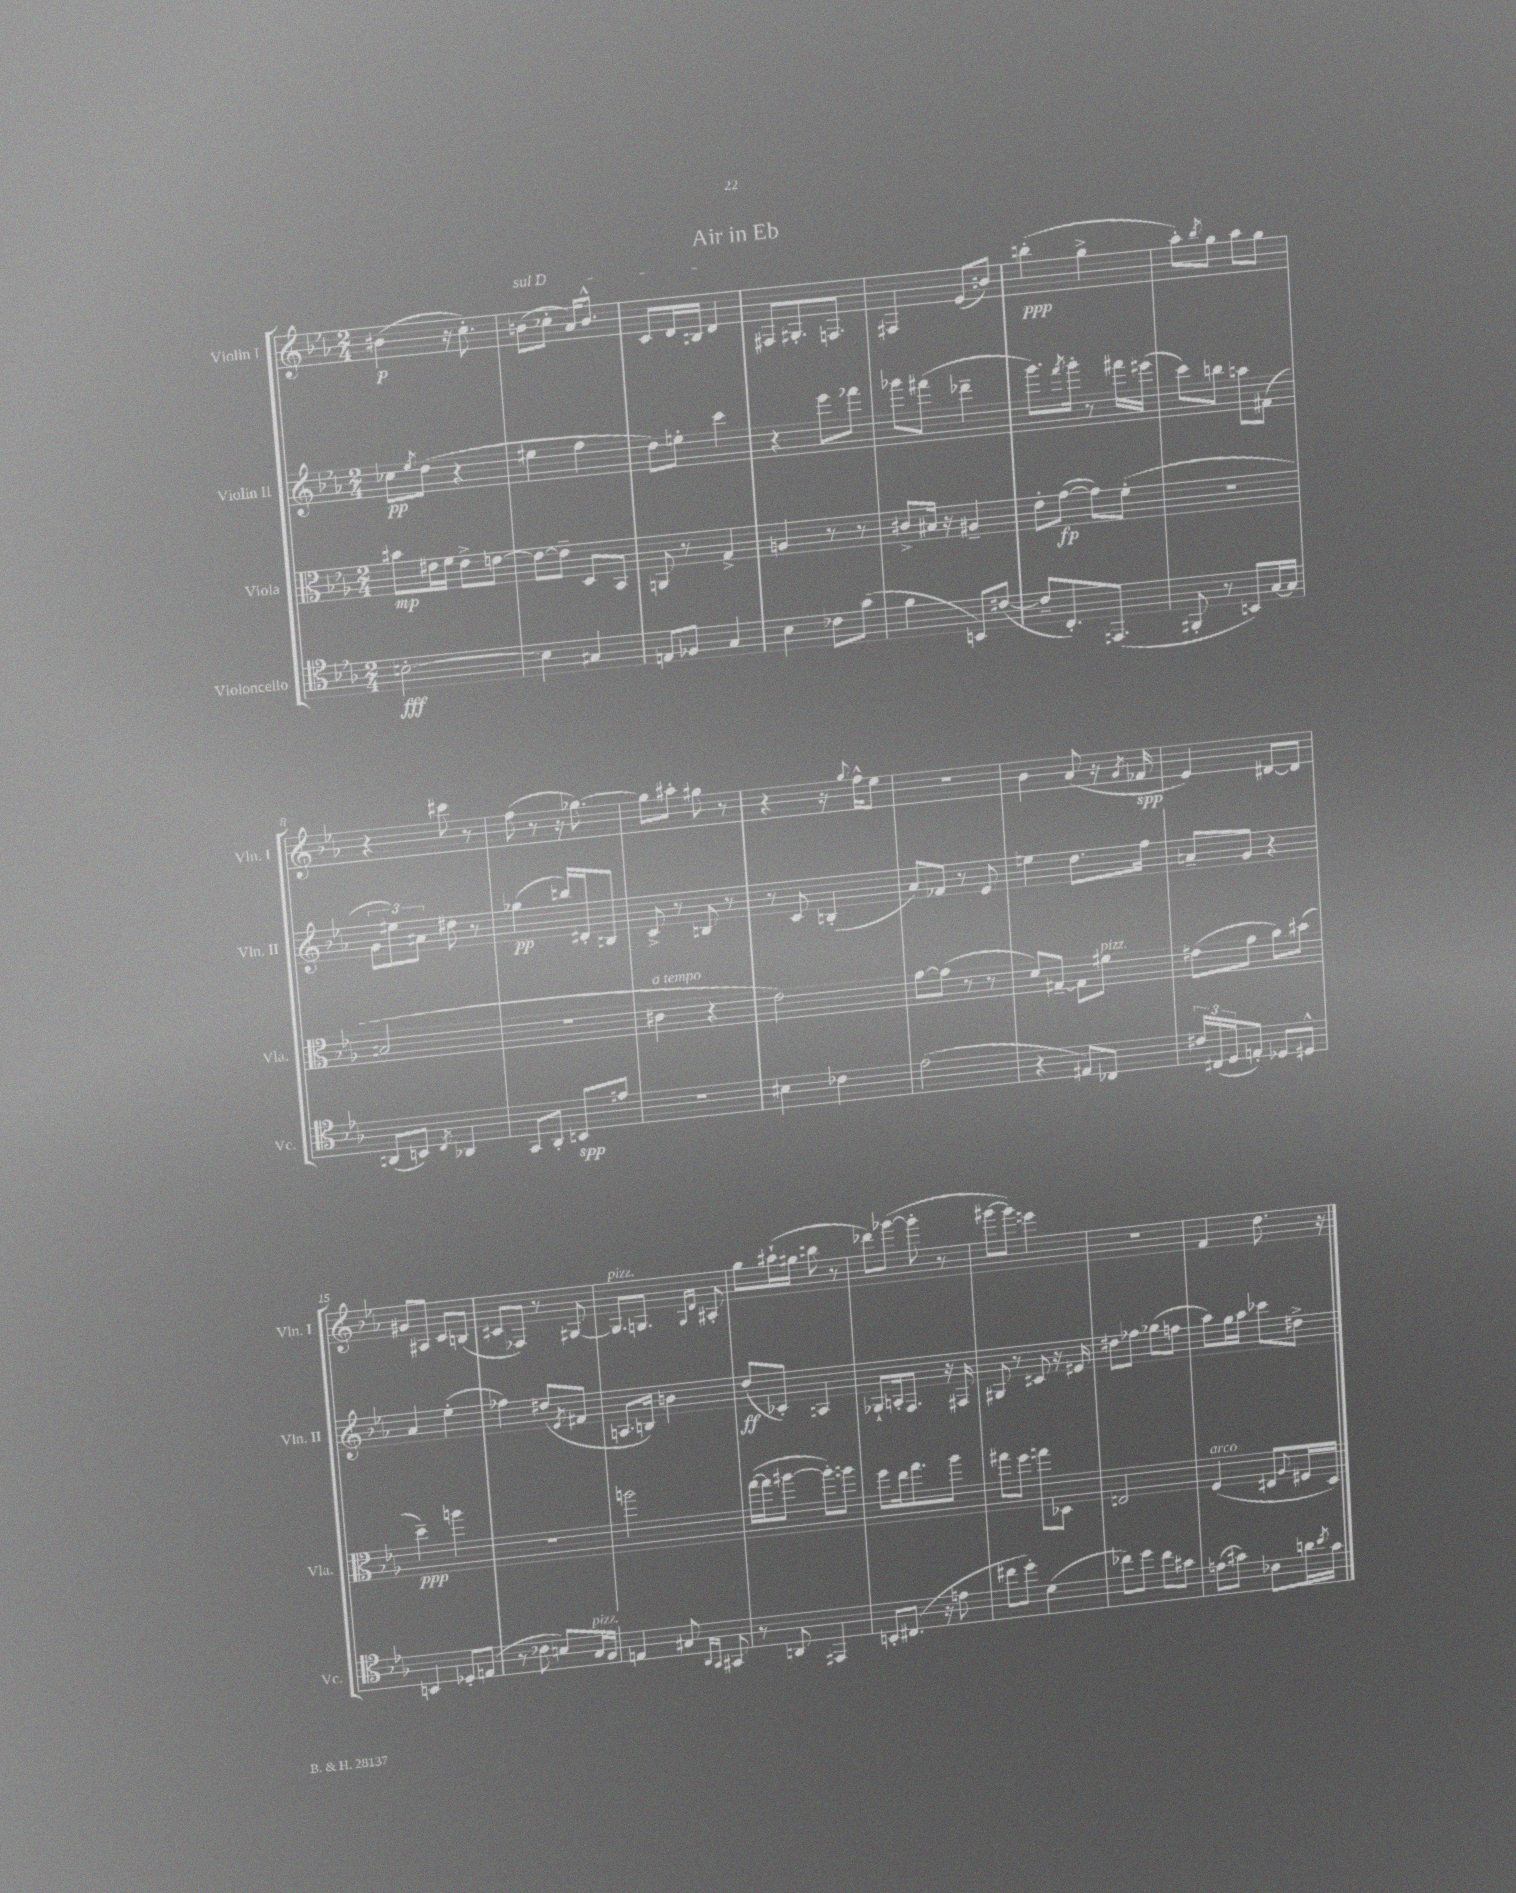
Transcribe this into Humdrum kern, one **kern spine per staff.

**kern	**kern	**kern	**kern
*staff4	*staff3	*staff2	*staff1
*clefC4	*clefC3	*clefG2	*clefG2
*k[b-e-a-]	*k[b-e-a-]	*k[b-e-a-]	*k[b-e-a-]
*M2/4	*M2/4	*M2/4	*M2/4
[2B'\	8b#\L	8cc-\L	(4b#\
.	.	8qee-/	.
.	16e#\L	(8dd\J	.
.	16f\JJ	.	.
.	8e#^\L	4r	16r
.	.	.	8.cc'\)
.	[8e\J	.	.
=	=	=	=
4B\]	8e\_L	4ee#\	(8b\L
.	8e~\]J	.	8cc-'\J
4G#/	8D/L	4ff\	16a-/LK)
.	.	.	8.b^^/J
.	8BB-/J	.	.
=	=	=	=
8E/L	8AA/	8dd\L)	8c/L
8F-/J	8r	8ee'\J	16d/L
.	.	.	16B/JJ
4G/	4G^/	4ccc\	4d/
=	=	=	=
4B-\	4A/	4r	8F#/L
.	.	.	8.G#'/
8c-\L	8r	8eee-\L	.
.	.	.	8.F/J
(8g\J	8r	8fff-\J	.
=	=	=	=
4f\	8c#^/L	8ggg-\L	4F#/
.	16B#/Jk	(8fff#\J	.
.	16r	.	.
8BB/L)	4A#~/	4ddd-~\	(8e-/L
([8c#/J	.	.	8b/J)
=	=	=	=
8c#~/]L	8e-'\L	8.ggg\L)	(4bb'\
8.C'/)	([8g\J	.	.
.	.	8qfff/	.
.	.	16ggg'\Jk	.
.	8g\]L)	8r	4gg^\
(8.EE/J	.	.	.
.	(8f'\J	16fff#\LL	.
.	.	(16eee#\JJ	.
=	=	=	=
8FF#'/	2r	8ccc\L)	8aa-'\L)
.	.	.	8qbb-/
8r	.	8bb\J	8gg\J
8BB/L)	.	8aa\L	8aa-\L
[16G/L	.	(8f#\J	8gg\J
16G/]JJ	.	.	.
=	=	=	=
(8AA/L	2B/	12g\L	4r
.	.	12ee#\)	.
8BB/J)	.	.	.
.	.	12a#\J	.
8qC/	.	.	.
4AA-/	.	8dd#\	8ccc#\
.	.	8r	8r
=	=	=	=
8GG/L	2r	(4gg-\	(8ff\
8AA-'/J	.	.	8r
8BB/L	.	16bb/LL)	16r
.	.	16d#'/J	[8.gg-\)
8e/J	.	8B/J	.
=	=	=	=
2r	4c#\	8c^/	8gg-\]L
.	.	8r	8aa#'\J
.	4r	8B/	8gg#\
.	.	8r	8r
=	=	=	=
4B#\	2e-\)	8r	4r
.	.	8c/	.
4c-\	.	(4B'/	16r
.	.	.	8qqgg/
.	.	.	16ff^^\LK
.	.	.	8ee-\J
=	=	=	=
(2e-\	[8g\L	8a-/L)	2r
.	(8g\]J	8f-/J	.
.	8r	8r	.
.	8r	8e-/	.
=	=	=	=
4r	8d/L)	4ee\	4b-\
.	[8G#~/J	.	.
8E#/L)	8G#\]L	8.dd\L	(8a-/
8C-/J	8f#\J	.	16r
.	.	.	8qg/
.	.	16ff\Jk	16f-/
=	=	=	=
24c#/LL	(8e#\L	8a~/L	4e-/)
(24C#/	.	.	.
24D/J	.	.	.
8E'/J)	8g\J	8g/J	.
8D-/L	8a-\L)	4r	[8d#/L
8D#^^/J	(8b#\J	.	8d#/]J
=	=	=	=
4BB/	4dd~\)	4a-/	8g#/L
.	.	.	8A#/J
8D-'/L	4aa\	(4ee-'\	8c/L
(8E/J	.	.	(8B/J
=	=	=	=
8r	2r	4ff-\)	8c#/L
8c-\	.	.	8F-/J)
8B/L)	.	(8dd#/L	8r
.	.	8qe-/	.
16G/L	.	8f#/J	[8G#/
16F/JJ	.	.	.
=	=	=	=
4E/	2aa\	8.A/L	8.G#/]L
.	.	16B/Jk)	8.G/J
8G#/	.	4b\	.
16qqAA-/LL	.	.	16qqG/LL
16qqGG/JJ	.	.	16qqd/JJ
8GG#/	.	.	8A#'/
=	=	=	=
8r	([16gg\LL	(8dd/L	8gg\L
.	16gg\]J	.	.
8AA/	[8aa#\J	8c-'/J)	(16aa#`\L
.	.	.	16gg#\JJ
4EE#/	8aa#'\]L)	4A/	8bb\
.	8aa\J	.	8r
=	=	=	=
8BB'/L	8ff\L	8G-`/L	8ddd-\L)
(8.C#/J	16ee-\k	16A'/k	([8ggg-\J
.	8.gg\	8.F/J	.
.	.	.	8ggg-'\]
16r	.	.	.
8e\	8aa-\J	16r	8r
.	.	16F#/	.
=	=	=	=
8cc#\L	8gg#\L	8G#/	[8ggg#\L
8dd'\J)	8ff\J	8r	8ggg#\]J)
(4d\	8gg\L	8c#/	4eee\
.	8D-\J	16r	.
.	.	16e#/	.
=	=	=	=
8cc-\L)	2E/	8dd#\L	2r
8dd\J	.	8ff-\J	.
8cc-\L	.	(8gg-\L	.
8g#\J	.	8ff\J	.
=	=	=	=
(8e\L	(4F/	8aa-\L)	4f/
8g#\J)	.	16gg\L	.
.	.	16aa-\JJ	.
8c-\L	8E#/L	8ccc-\L	8.dd\
.	8qqA-/	.	.
16a\L	16F#/L	8dd#^\J	.
8qb-/	.	.	.
16g#\JJ	16D/JJ)	.	16r
==	==	==	==
*-	*-	*-	*-
